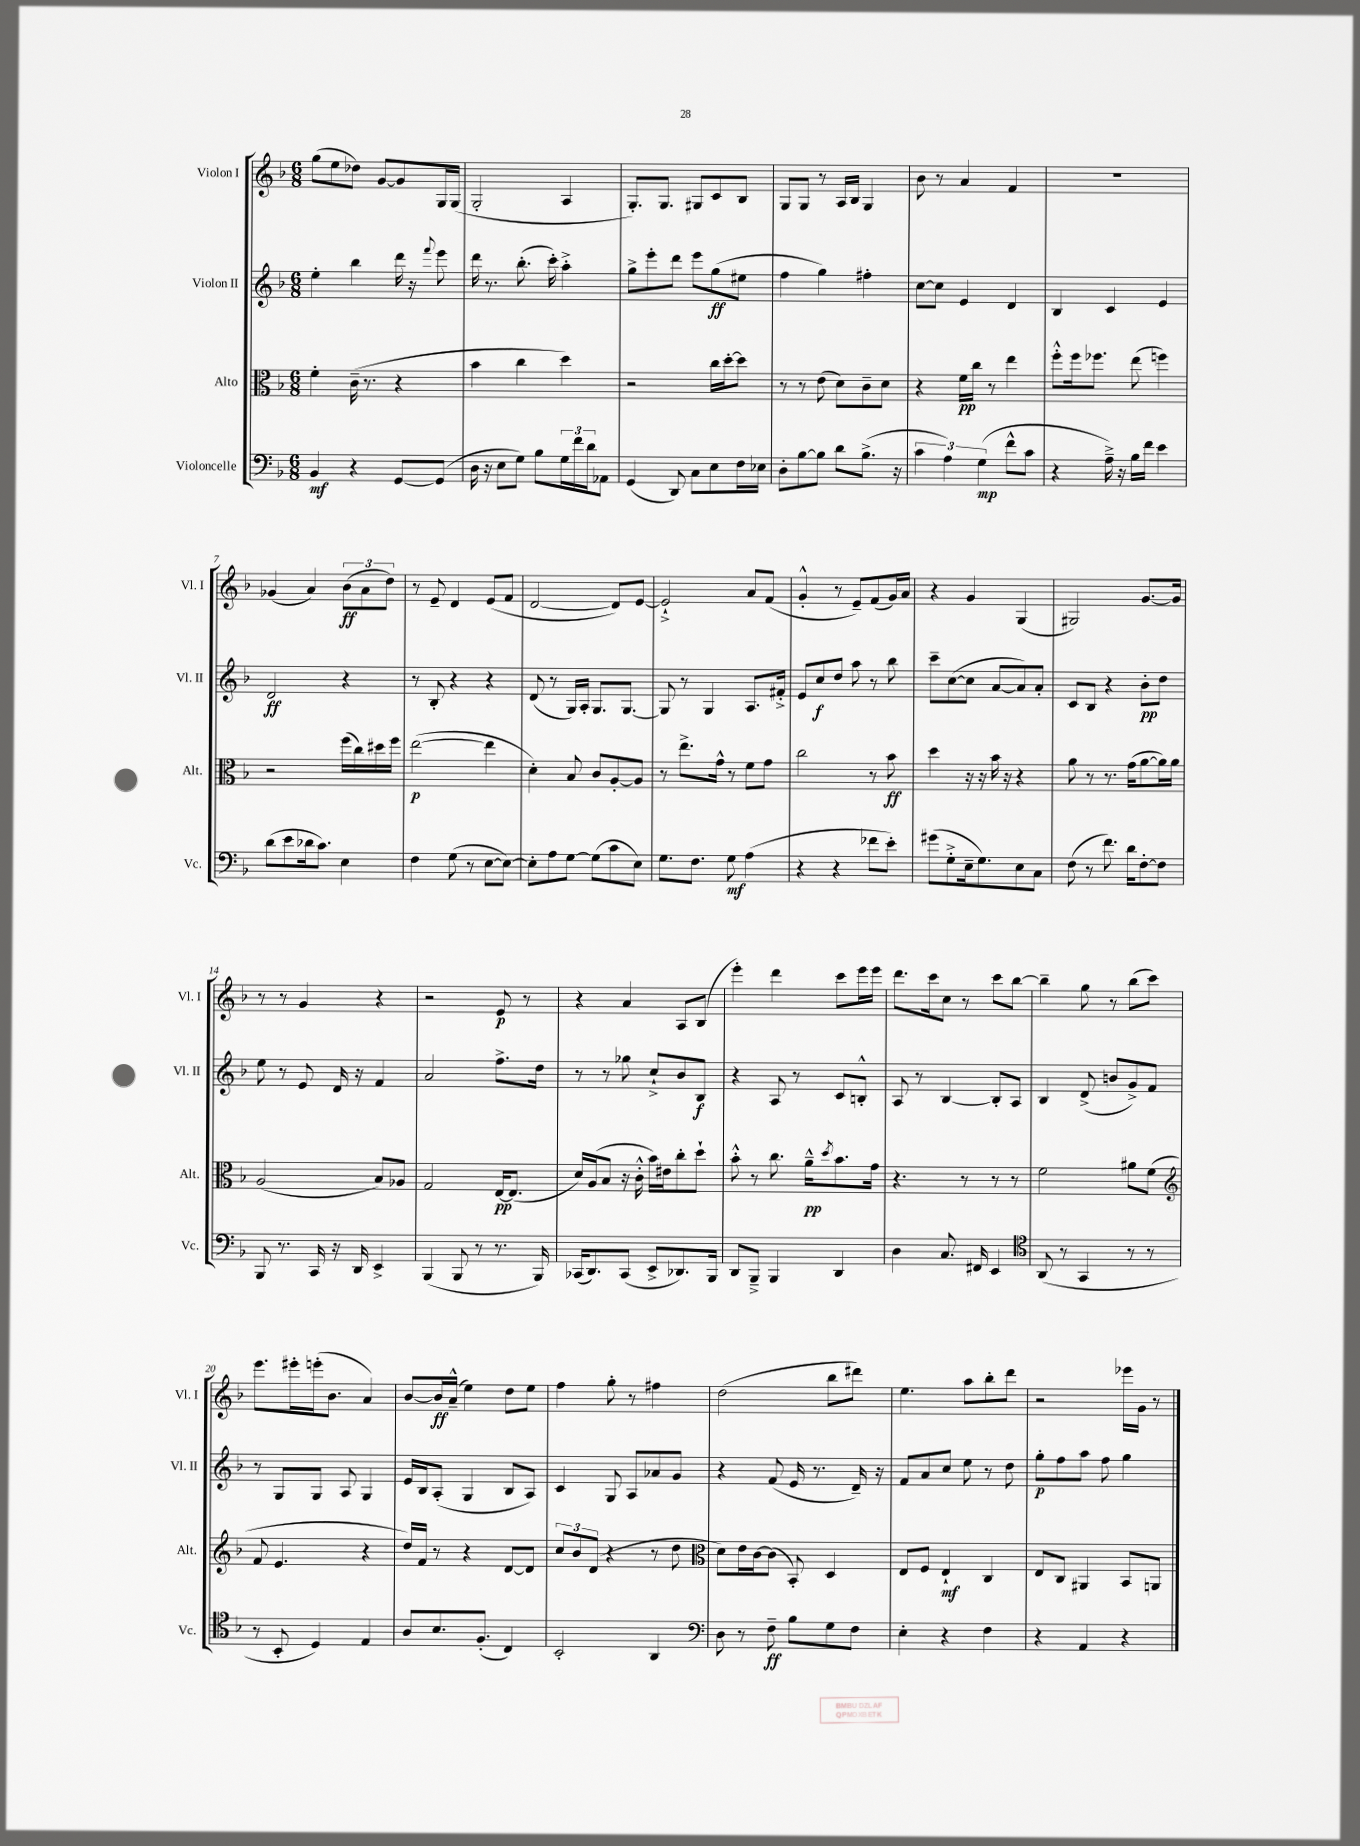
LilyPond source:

<<
\new StaffGroup <<
\new Staff = "s0" \with { instrumentName = "Violon I" shortInstrumentName = "Vl. I" } {
    \clef treble \key f \major \numericTimeSignature \time 6/8
    g''8( e''8 des''8) g'8~ g'8 g16 g16( |
    g2-. a4 |
    g8.-.) g8. gis8 c'8 bes8 |
    g8 g8 r8 a16 bes16 g4 |
    bes'8 r8 a'4 f'4 |
    R2. |
    ges'4( a'4) \tuplet 3/2 { bes'8\ff( a'8 d''8) } |
    r8 e'8-- d'4 e'8( f'8 |
    d'2~ d'8) e'8~ |
    e'2-!-> a'8 f'8( |
    g'4-.-^ r8 e'8--) f'8( g'16) a'16 |
    r4 g'4 g4( |
    gis2) g'8.~ g'16 |
    r8 r8 g'4 r4 |
    r2 e'8\p r8 |
    r4 a'4 a8 bes8( |
    e'''4-.) d'''4 c'''8 e'''16 e'''16 |
    d'''8. c'''16 c''8 r8 c'''8 bes''8~ |
    bes''4-- g''8 r8 bes''8( c'''8) |
    e'''8. eis'''16-. e'''16-.( bes'8. a'4) |
    bes'8~ bes'16\ff a'16---^( e''4) d''8 e''8 |
    f''4 g''8-. r8 fis''4 |
    d''2( bes''8 dis'''8) |
    e''4. a''8 bes''8-. d'''8 |
    r2 ees'''16 g'16 r8 \bar "|." |
}
\new Staff = "s1" \with { instrumentName = "Violon II" shortInstrumentName = "Vl. II" } {
    \clef treble \key f \major \numericTimeSignature \time 6/8
    e''4-. bes''4 d'''16 r16 \appoggiatura { f'''8 } e'''8 |
    d'''16 r8. bes''8.-.( c'''16-.) a''4-.-> |
    g''8-> e'''8-. d'''8 e'''8 g''8\ff( eis''8 |
    f''4 g''4) fis''4-. |
    c''8~ c''8 e'4 d'4 |
    bes4 c'4 e'4 |
    d'2\ff r4 |
    r8 bes8-. r4 r4 |
    d'8( r8 g16) a16-. g8. g8.~ |
    g8 r8 g4 a8. fis'16-.-> |
    e'8 c''8\f d''8 a''8 r8 bes''8 |
    c'''8-- c''8~( c''8 a'8~ a'8) a'8-. |
    c'8 bes8 r4 bes'8-.\pp d''8 |
    e''8 r8 e'8 d'16 r16 f'4 |
    a'2 f''8.-> d''16 |
    r8 r8 ges''8 c''8-!-> bes'8 bes8\f |
    r4 a8 r8 c'8 b8-.-^ |
    a8 r8 bes4~ bes8-. a8 |
    bes4 d'8->( b'8 g'8->) f'8 |
    r8 g8 g8 a8 g4 |
    e'16 bes16 a8-.( g4 bes8 a8) |
    c'4 g8 a8 aes'8 g'8 |
    r4 f'8( e'16 r8. d'16--) r16 |
    f'8 a'8 c''8 e''8 r8 d''8 |
    g''8-.\p f''8 a''8 f''8 g''4 \bar "|." |
}
\new Staff = "s2" \with { instrumentName = "Alto" shortInstrumentName = "Alt." } {
    \clef alto \key f \major \numericTimeSignature \time 6/8
    f'4-. c'16--( r8. r4 |
    bes'4 c''4 d''4) |
    r2 c''16 d''16~-. d''8 |
    r8 r8 e'8( d'8) c'8-- d'8 |
    r4 f'16\pp c''16 r8 e''4 |
    f''8-.-^ f''16 fes''8. e''8( f''4) |
    r2 f''16( c''16) dis''16 f''16 |
    e''2~\p( e''4 |
    d'4-.) bes8 c'8 a8~-. a8 |
    r8 e''8.-> g'16-^ r8 f'8 g'8 |
    c''2 r8 bes'8\ff |
    d''4 r16 r16 bes'16 r16 r4 |
    a'8 r8 r8. g'16( a'8~ a'16) a'16 |
    a2( bes8) aes8 |
    g2 e16~\pp e8.( |
    d'16) a16( bes8 r16 c'16-.-^ bes'16) eis'16 c''8-. d''8-! |
    bes'8-.-^ r8 c''8. a'16---^\pp \acciaccatura { d''8 } bes'8. g'16 |
    r4. r8 r8 r8 |
    f'2 ais'8 f'8( |
    \clef treble f'8 e'4. r4 |
    d''16) f'16 r8 r4 d'8~ d'8 |
    \tuplet 3/2 { c''8 bes'8 d'8( } r4 r8 d''8 |
    \clef alto d'8) e'16 c'16~ c'8( bes,8-.) d4 |
    e8 f8 e4-!\mf c4 |
    e8 c8 ais,4 bes,8 a,8 \bar "|." |
}
\new Staff = "s3" \with { instrumentName = "Violoncelle" shortInstrumentName = "Vc." } {
    \clef bass \key f \major \numericTimeSignature \time 6/8
    bes,4\mf r4 g,8~ g,8( |
    d16 r16 e8 g8) bes8 \tuplet 3/2 { g16 f'16 d'16 } aes,8 |
    g,4( d,8) c8 e8 f16 ees16 |
    d8-. bes8~ bes8 d'8 bes8.->( r16 |
    \tuplet 3/2 { c'4 a4) g4\mp( } f'8-^ c'8 |
    r4 a16--->) r16 bes16 f'16 e'4 |
    d'8( e'8 des'16 c'8.) e4 |
    f4 g8( r8 e8~ e8~) |
    e8-. a8 g8~ g8( c'8 e8) |
    g8. f8. g8\mf a4( |
    r4 r4 fes'8 e'8-.) |
    gis'8( g8-.-> e16-- g8.) e8 c8 |
    f8( r8 f'8.) d'16 f8~-. f8 |
    bes,,8 r8. c,16 r16 d,16 e,4-> |
    bes,,4( bes,,8 r8 r8. bes,,16) |
    ces,16( d,8.) ces,8( e,8-> des,8.) bes,,16 |
    d,8 bes,,8---> bes,,4 d,4 |
    d4 c8. fis,16 e,4 |
    \clef tenor a,8( r8 g,4 r8 r8 |
    r8 bes,8-. d4) e4 |
    a8 bes8. f8.-.( c4) |
    bes,2-. a,4 |
    \clef bass d8 r8 f8--\ff bes8 g8 f8 |
    e4-. r4 f4 |
    r4 a,4 r4 \bar "|." |
}
>>
>>
